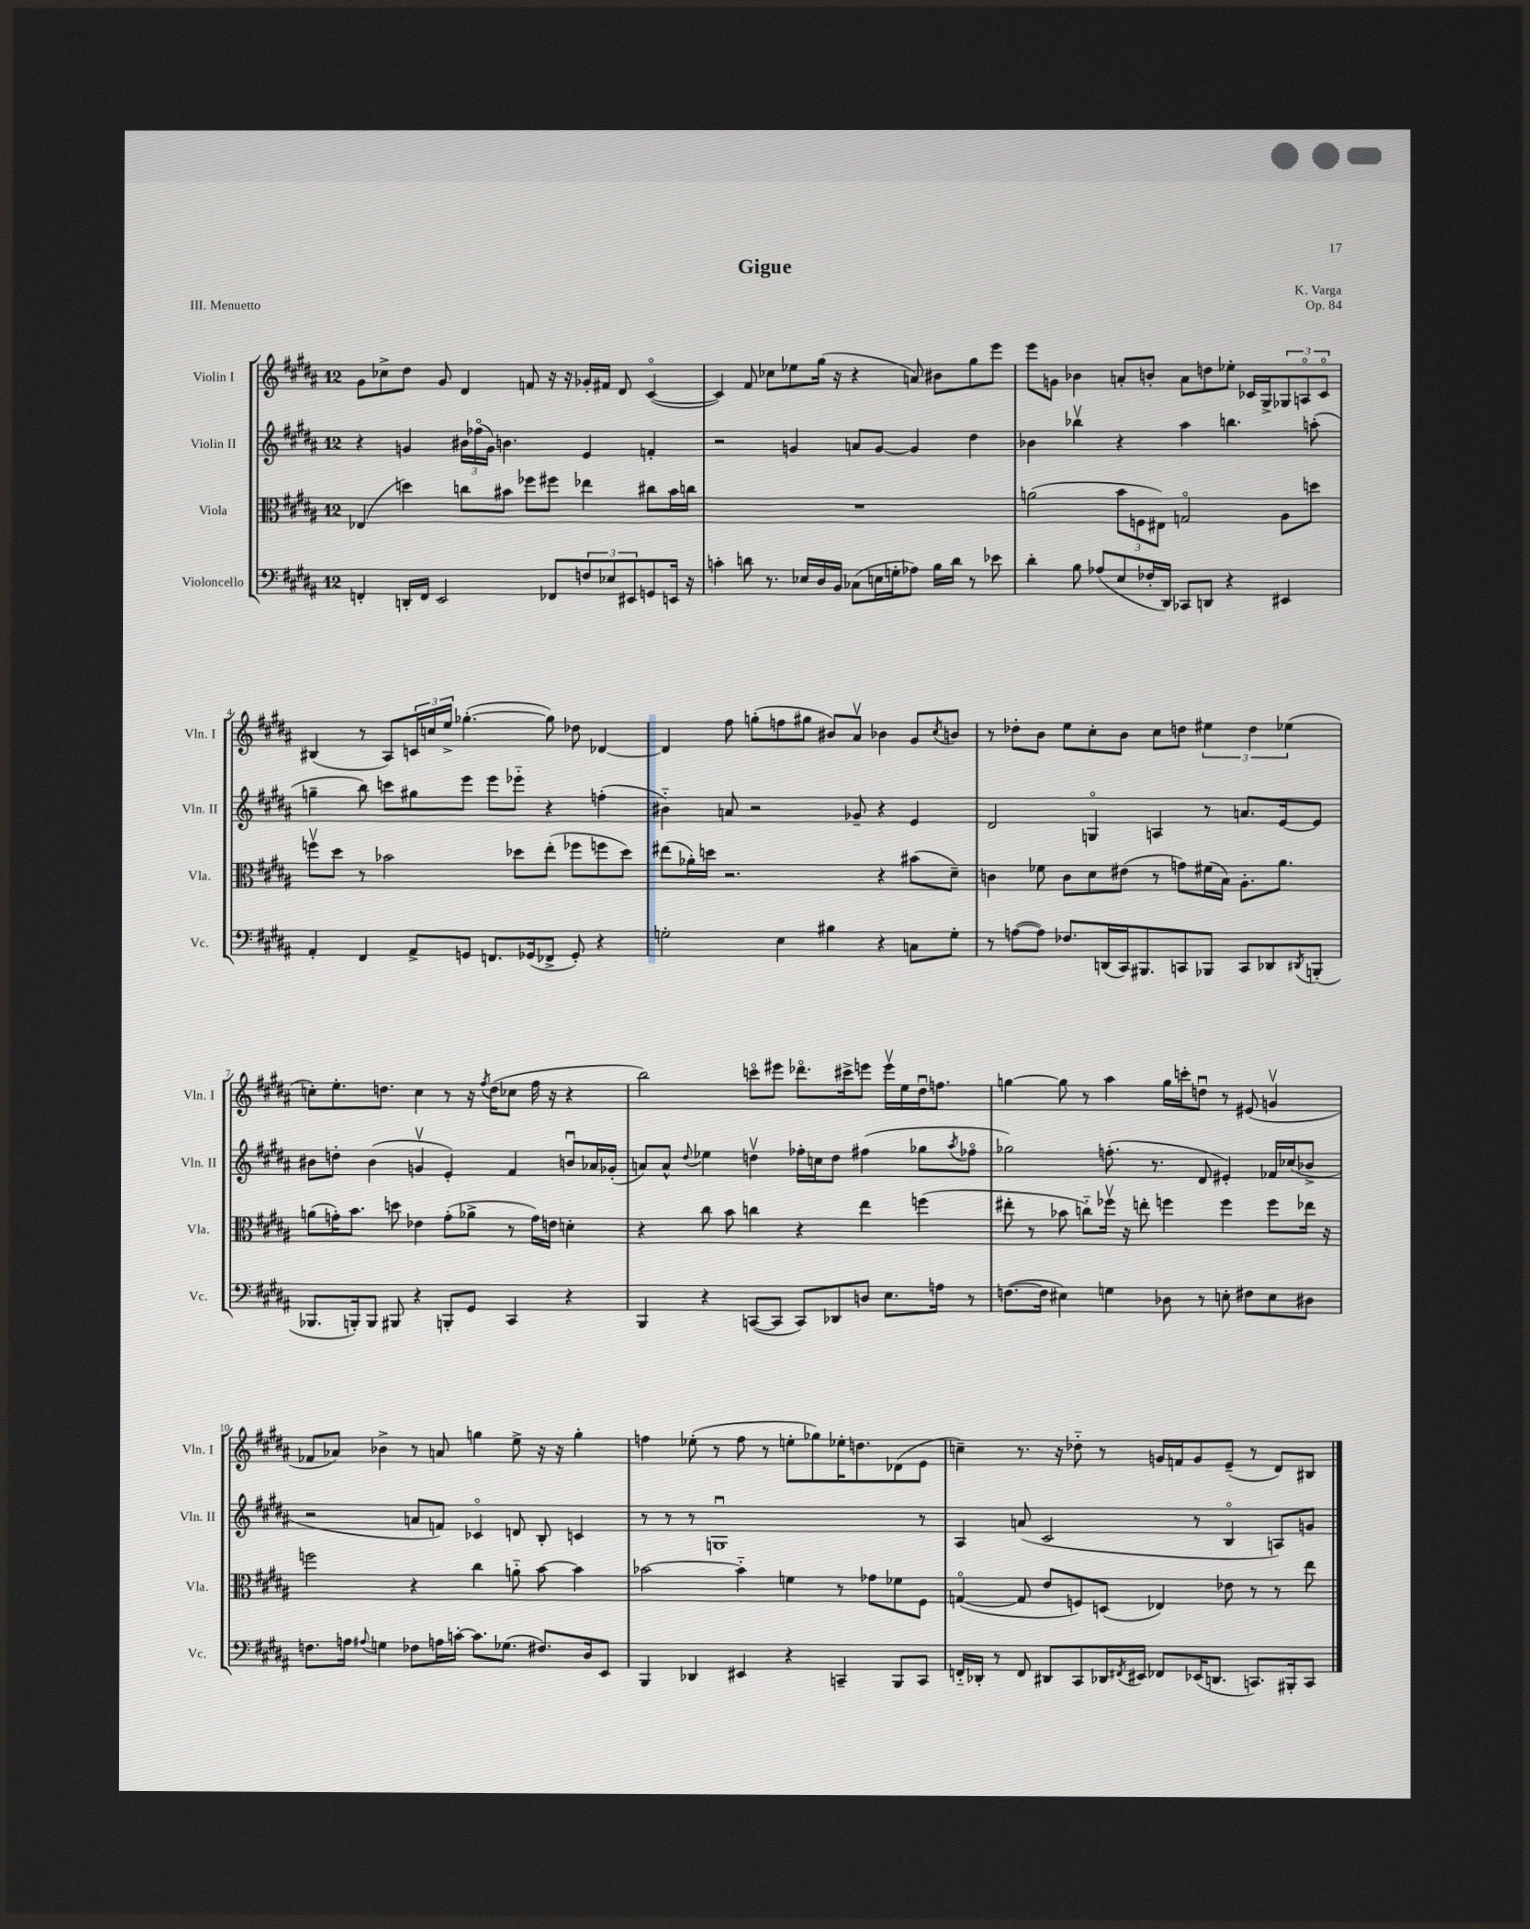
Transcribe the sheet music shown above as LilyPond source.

\header { title = "Gigue" composer = "K. Varga" opus = "Op. 84" piece = "III. Menuetto" }
<<
\new StaffGroup <<
\new Staff = "s0" \with { instrumentName = "Violin I" shortInstrumentName = "Vln. I" } {
    \clef treble \key b \major \once \override Staff.TimeSignature.style = #'single-digit \time 12/8
    gis'8 ces''8-> dis''8 gis'8 dis'4 f'8 r16 r16 ges'16-. fis'16 dis'8 cis'4~\flageolet( |
    cis'4) fis'8 ces''8 ees''8 gis''16( r16 r4 a'8) bis'8 gis''8 e'''8 |
    e'''8 g'8 bes'4 a'8-. b'8-. a'8 d''8 ees''8-. ces'16 gis16-> \tuplet 3/2 { ges8 a8\flageolet ces'8\flageolet } |
    bis4( r8 ais8) \tuplet 3/2 { c'16 c''16 e''16-> } ges''4.~-.( ges''8) des''8 des'4~ |
    des'4 fis''8 g''8-.( f''8 gis''8 bis'8) ais'8\upbow bes'4 gis'8 \acciaccatura { cis''8 } b'8 |
    r8 des''8-. b'8 e''8 cis''8-. b'8 cis''8 d''8 \tuplet 3/2 { eis''4 d''4 ees''4( } |
    c''8-.) e''8.-. d''8. c''4 r8 r16 \acciaccatura { fis''8 } d''16( ces''8 fis''16 r16 r4 |
    b''2) c'''8\flageolet eis'''8 des'''8.\flageolet cis'''16-> e'''8 e'''16\upbow e''16 dis''16\downbow f''8. |
    g''4~ g''8 r8 ais''4 g''16 c'''16-. d''8\downbow r8 eis'8( g'4\upbow |
    fes'8 aes'8) bes'4-> r8 a'8 g''4 e''8-> r16 r16 g''4-. |
    f''4 ees''8-.( r8 f''8 r8 e''8-. ges''8) ees''16-. d''8. des'8( e'8 |
    c''4--) r8. r16 des''8-_ r8 g'16 f'16 g'8 e'8--( r8 dis'8) bis8 \bar "|." |
}
\new Staff = "s1" \with { instrumentName = "Violin II" shortInstrumentName = "Vln. II" } {
    \clef treble \key b \major \once \override Staff.TimeSignature.style = #'single-digit \time 12/8
    r4 g'4 \tuplet 3/2 { bis'16 fes''16\flageolet( g'16) } b'4. e'4 f'4-. |
    r2 g'4 a'8 g'8~ g'4 dis''4 |
    bes'4 bes''4\upbow r4 ais''4 b''4. a''8-.( |
    g''4-- b''8) c'''8 gis''8 e'''8 e'''8 ees'''8-_ r4 f''4-.( |
    bis'4-_) a'8 r2 ges'8-- r4 e'4 |
    dis'2 g4\flageolet a4 r8 a'8. e'16~ e'8 |
    bis'8 d''8-. bis'4( g'4\upbow e'4-.) fis'4 b'8\downbow aes'16 ges'16-.( |
    a'8) a'8-^ \appoggiatura { dis''8 } ees''4 d''4\upbow fes''16-. c''16 d''8 fis''4( ges''8 \acciaccatura { ais''8 } fes''8\flageolet |
    ges''2) f''8.-.( r8. dis'8 eis'4-.) fes'16 ces''16( bes'8-> |
    r2 a'8 f'8) ces'4\flageolet d'8 b8-. c'4 |
    r8 r8 r8 g1\downbow r8 |
    ais4 a'8( cis'2 r8 b4\flageolet a8) g'8 \bar "|." |
}
\new Staff = "s2" \with { instrumentName = "Viola" shortInstrumentName = "Vla." } {
    \clef alto \key b \major \once \override Staff.TimeSignature.style = #'single-digit \time 12/8
    ees4( d''4) c''8 bis'8 fes''8 fis''8 ees''4 cis''8 bis'16 c''16 |
    R1. |
    a'2( \tuplet 3/2 { b'8 f8 eis8) } g2\flageolet ais8 d''8 |
    f''8\upbow dis''8 r8 bes'2 des''8 e''8-.( fes''8 f''8 des''8) |
    eis''8( aes'16-.) d''16 r2. r4 bis'8( dis'8--) |
    c'4 fes'8 c'8 dis'8 eis'8( r8 g'8) fis'16( b16) ais8.-. ais'8. |
    a'8( g'16-.) b'8. d''8 ees'4 g'8-.( aes'8-> r8 g'16) e'16 d'4-. |
    r4 cis''8 b'8 c''4 r4 e''4 f''4( |
    eis''8-. r8 bes'8 c''8-_) fes''16\upbow r16 e''8-. f''4 f''4 f''8 ees''16 r16 |
    f''2 r4 cis''4 a'8-_ b'8~ b'4 |
    bes'2~ bes'4-_ f'4 r8 ges'8 fes'8 fis8 |
    g4~\flageolet( g8 e'8 f8) d8( ees4) ees'8 r8 r8 e''8 \bar "|." |
}
\new Staff = "s3" \with { instrumentName = "Violoncello" shortInstrumentName = "Vc." } {
    \clef bass \key b \major \once \override Staff.TimeSignature.style = #'single-digit \time 12/8
    f,4-. d,16-. f,16 e,2 fes,8 \tuplet 3/2 { f8 ees8 eis,8 } g,8 e,16 r16 |
    c'4-. d'8 r8. ees16 dis16 b,16 ces8( e16 g16-. aes8) b16 d'16 r8 ees'8 |
    dis'4-. b8 aes8( e8 fes16-. dis,16) ces,8 d,8 r4 eis,4 |
    ais,4-. fis,4 ais,8-> g,8 f,8. ges,16( fes,8-> ges,8-.) r4 |
    g2-. e4 bis4 r4 c8 g8-. |
    r8 a8~( a8) fes8. d,16( cis,16) bis,,8. c,8 bes,,8 c,8 des,8 \acciaccatura { dis,8 } b,,8-.( |
    bes,,8. b,,16-.) b,,8 bis,,8 r4 b,,8-. gis,8 cis,4 r4 |
    b,,4 r4 c,8~( c,8 c,8) des,8 d8 e8. a16 r8 |
    f8.~( f16 eis4) g4 des8 r8 e8-. fis8 e8 dis8 |
    f8. a16 \appoggiatura { ais8 } g4 fes8 a16 c'16~-. c'8. ges8.( fis8.) dis16 e,8 |
    b,,4 des,4 eis,4 r4 c,4-- b,,8 c,8 |
    f,16-_ des,16-. r8 f,8 dis,8 cis,8 des,16 \acciaccatura { fis,8 } eis,16 fes,8 ees,16( d,8. c,8.) bis,,16-. c,8 \bar "|." |
}
>>
>>
